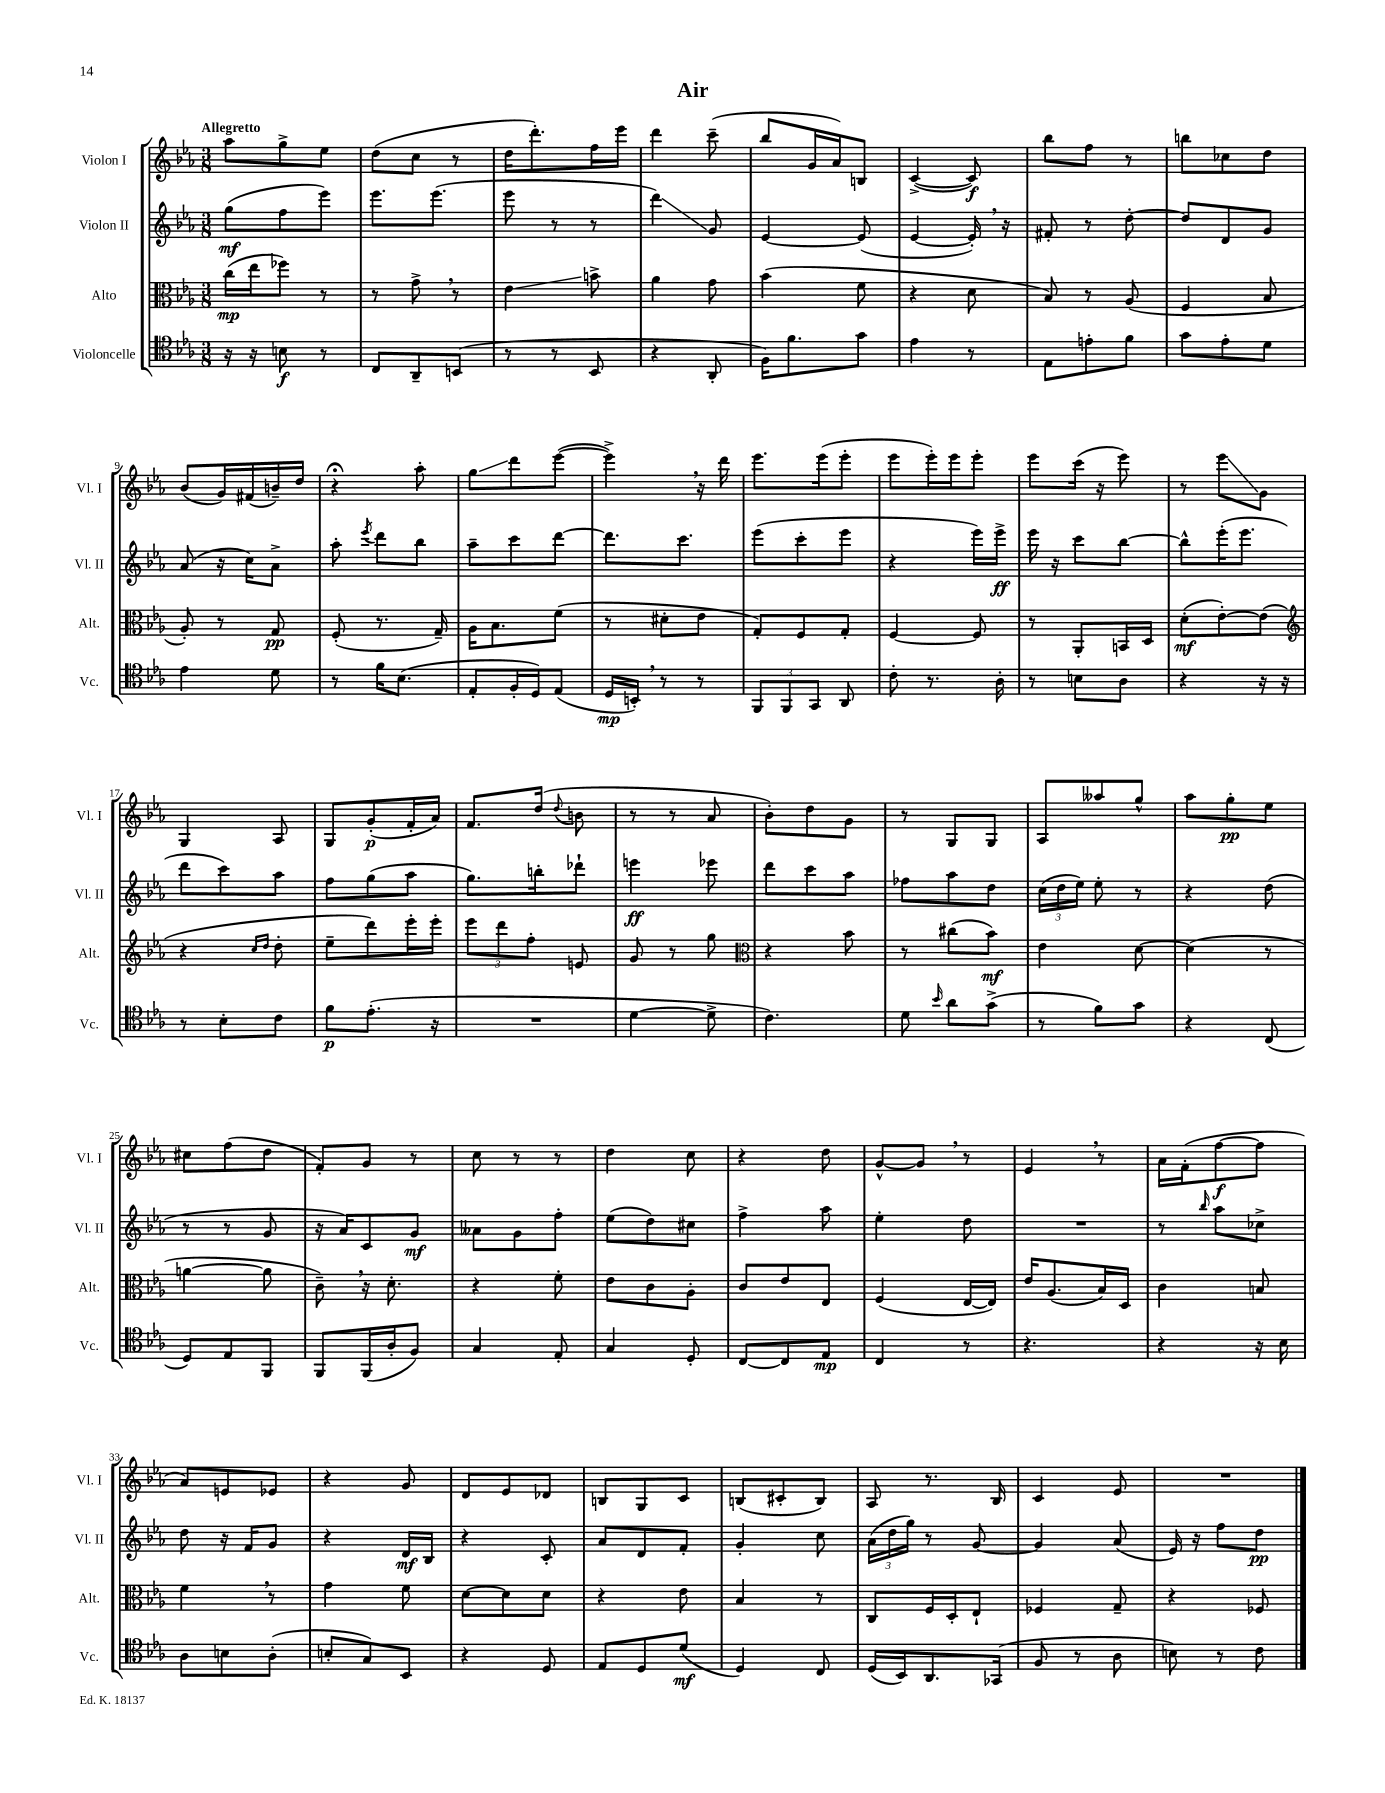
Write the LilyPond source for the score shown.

\header { title = "Air" }
<<
\new StaffGroup <<
\new Staff = "s0" \with { instrumentName = "Violon I" shortInstrumentName = "Vl. I" } {
    \clef treble \key ees \major \numericTimeSignature \time 3/8 \tempo "Allegretto"
    \autoBeamOff aes''8[ g''8-> ees''8] |
    d''8[( c''8] r8 |
    d''16[ d'''8.-.) f''16 ees'''16] |
    d'''4 c'''8--( |
    bes''8[ g'16 aes'16) b8] |
    c'4~->( c'8\f) |
    bes''8[ f''8] r8 |
    b''8[ ces''8 d''8] |
    bes'8[( g'16) fis'16( b'16--) d''16] |
    r4\fermata aes''8-. |
    g''8[\glissando d'''8 ees'''8]~( |
    ees'''4->) \breathe r16 d'''16 |
    ees'''8.[ ees'''16( ees'''8]-. |
    ees'''8[ ees'''16-.) ees'''16 ees'''8]-. |
    ees'''8[ c'''16]( r16 ees'''8) |
    r8 ees'''8[\glissando g'8] |
    g4 aes8 |
    g8[ g'8-.\p( f'16-. aes'16]) |
    f'8.[ d''16]( \appoggiatura { d''8 } b'8 |
    r8 r8 aes'8 |
    bes'8[-.) d''8 g'8] |
    r8 g8[ g8] |
    aes8[ aeses''8 g''8]-^ |
    aes''8[ g''8-.\pp ees''8] |
    cis''8[ f''8( d''8] |
    f'8[-.) g'8] r8 |
    c''8 r8 r8 |
    d''4 c''8 |
    r4 d''8 |
    g'8[~-^ g'8] \breathe r8 |
    ees'4 \breathe r8 |
    aes'16[ f'16-.( f''8~\f f''8] |
    aes'8[) e'8 ees'8] |
    r4 g'8 |
    d'8[ ees'8 des'8] |
    b8[ g8 c'8] |
    b8[( cis'8-. b8]) |
    aes8 r8. bes16 |
    c'4 ees'8 |
    R4. \bar "|." |
}
\new Staff = "s1" \with { instrumentName = "Violon II" shortInstrumentName = "Vl. II" } {
    \clef treble \key ees \major \numericTimeSignature \time 3/8
    \autoBeamOff g''8[\mf( f''8 ees'''8]) |
    ees'''8.[ ees'''8.]( |
    ees'''8 r8 r8 |
    d'''4\glissando) g'8 |
    ees'4~ ees'8( |
    ees'4~ ees'16-.) \breathe r16 |
    fis'8-. r8 d''8~-. |
    d''8[ d'8 g'8] |
    aes'8( r16 c''16[) aes'8]-> |
    aes''8-. \acciaccatura { ees'''8 } d'''8[ bes''8] |
    aes''8[-- c'''8 d'''8]~ |
    d'''8.[ c'''8.] |
    ees'''8[( c'''8-. ees'''8] |
    r4 ees'''16[) ees'''16]->\ff |
    ees'''16 r16 c'''8[ bes''8]~ |
    bes''8[-^ ees'''16-.( ees'''8.] |
    d'''8[ c'''8) aes''8] |
    f''8[ g''8( aes''8] |
    g''8.[) b''16-. des'''8]-! |
    e'''4\ff ees'''8 |
    d'''8[ c'''8 aes''8] |
    fes''8[ aes''8 d''8] |
    \tuplet 3/2 { c''16[( d''16 ees''16]) } ees''8-. r8 |
    r4 d''8( |
    r8 r8 g'8 |
    r16 aes'16[) c'8 g'8]\mf |
    aeses'8[ g'8 f''8]-. |
    ees''8[( d''8) cis''8] |
    f''4-> aes''8 |
    ees''4-. d''8 |
    R4. |
    r8 \grace { bes''16 } aes''8[ ces''8]-> |
    d''8 r16 f'16[ g'8] |
    r4 d'16[\mf bes16] |
    r4 c'8-. |
    aes'8[ d'8 f'8]-. |
    g'4-. c''8 |
    \tuplet 3/2 { aes'16[( d''16 g''16]) } r8 g'8~ |
    g'4 aes'8( |
    ees'16) r16 f''8[ d''8]\pp \bar "|." |
}
\new Staff = "s2" \with { instrumentName = "Alto" shortInstrumentName = "Alt." } {
    \clef alto \key ees \major \numericTimeSignature \time 3/8
    \autoBeamOff c''16[\mp( ees''16 fes''8]) r8 |
    r8 g'8-> \breathe r8 |
    ees'4\glissando b'8-> |
    aes'4 g'8 |
    bes'4( f'8 |
    r4 d'8 |
    bes8) r8 aes8( |
    f4 bes8 |
    aes8-.) r8 g8\pp |
    f8-.( r8. g16--) |
    aes16[ bes8. f'8]( |
    r8 dis'8[-. ees'8] |
    g8[-.) f8 g8]-. |
    f4~ f8 |
    r8 aes,8[-. b,16 d16] |
    d'8[-.\mf( ees'8~-.) ees'8]( |
    \clef treble r4 \grace { c''16[ d''16] } d''8-. |
    ees''8[-- d'''8) ees'''16-. ees'''16]-. |
    \tuplet 3/2 { ees'''8[ d'''8 f''8]-. } e'8 |
    g'8 r8 g''8 |
    \clef alto r4 bes'8 |
    r8 cis''8[( bes'8]\mf) |
    ees'4 d'8~ |
    d'4( r8 |
    a'4~ a'8 |
    c'8--) \breathe r16 d'8.-. |
    r4 f'8-. |
    ees'8[ c'8 aes8]-. |
    c'8[ ees'8 ees8] |
    f4( ees16[~ ees16]) |
    ees'16[ aes8.( bes16) d16] |
    c'4 b8 |
    f'4 \breathe r8 |
    g'4 f'8 |
    d'8[~ d'8 d'8] |
    r4 ees'8 |
    bes4 r8 |
    c8[ f16 d16-. ees8]-! |
    fes4 g8-- |
    r4 fes8 \bar "|." |
}
\new Staff = "s3" \with { instrumentName = "Violoncelle" shortInstrumentName = "Vc." } {
    \clef tenor \key ees \major \numericTimeSignature \time 3/8
    \autoBeamOff r16 r16 b8\f r8 |
    c8[ aes,8-- b,8]( |
    r8 r8 bes,8 |
    r4 aes,8-. |
    f16[) f'8. g'8] |
    ees'4 r8 |
    ees8[ e'8-. f'8] |
    g'8[ ees'8-. d'8] |
    ees'4 d'8 |
    r8 f'16[ bes8.]( |
    ees8[-. f16-. d16) ees8]( |
    d16[\mp b,16]-.) \breathe r8 r8 |
    \tuplet 3/2 { f,8[ f,8 g,8] } aes,8 |
    c'8-. r8. aes16-. |
    r8 b8[ aes8] |
    r4 r16 r16 |
    r8 bes8[-. c'8] |
    f'8[\p ees'8.]-.( r16 |
    R4. |
    d'4~ d'8-> |
    c'4.) |
    d'8 \grace { bes'16 } aes'8[ g'8]->( |
    r8 f'8[) g'8] |
    r4 c8( |
    d8[) ees8 f,8] |
    f,8[ f,16( aes16-. f8]) |
    g4 ees8-. |
    g4 d8-. |
    c8[~ c8 ees8]\mp |
    c4 r8 |
    r4. |
    r4 r16 bes16 |
    aes8[ b8 aes8]-.( |
    b8[-. g8) bes,8] |
    r4 d8 |
    ees8[ d8 d'8]\mf( |
    d4) c8 |
    d16[( bes,16) aes,8. ges,16]( |
    f8 r8 aes8 |
    b8) r8 c'8 \bar "|." |
}
>>
>>
